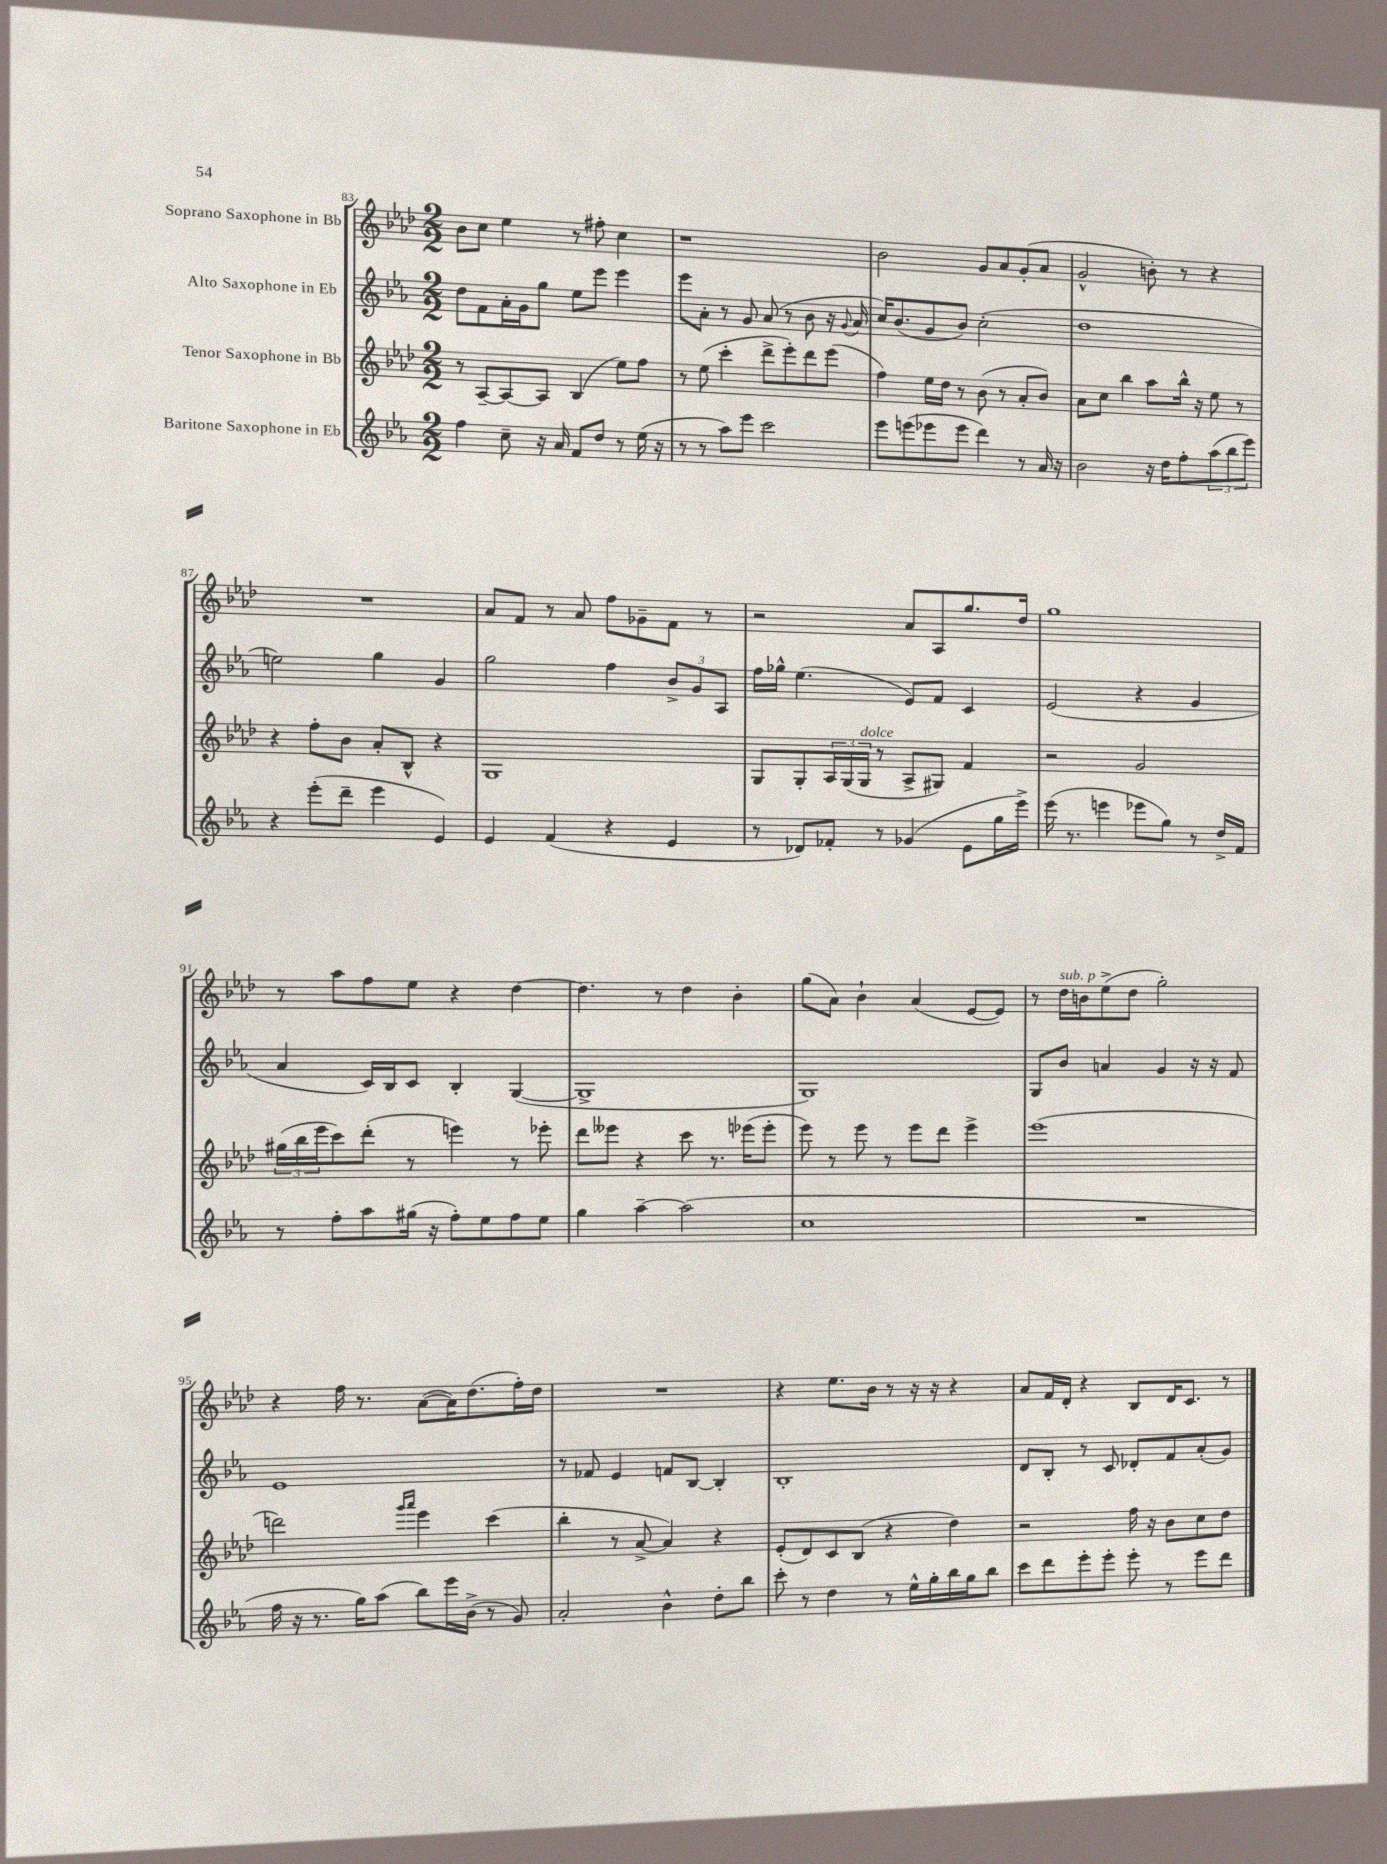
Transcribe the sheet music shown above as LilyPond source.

<<
\new StaffGroup <<
\new Staff = "s0" \with { instrumentName = "Soprano Saxophone in Bb" } {
    \clef treble \key aes \major \numericTimeSignature \time 2/2
    bes'8 c''8 ees''4 r8 fis''8-. c''4 |
    r1 |
    bes'2 g'8 aes'8 g'8-.( aes'8 |
    g'2-^ b'8-.) r8 r4 |
    R1 |
    aes'8 f'8 r8 aes'8 f''8 ges'8-- f'8 r8 |
    r2 aes'8 aes8 g''8. des''16 |
    g''1 |
    r8 aes''8 f''8 ees''8 r4 des''4~ |
    des''4. r8 des''4 bes'4-. |
    g''8( aes'8) bes'4-! aes'4( ees'8~ ees'8) |
    r8 des''16^\markup { \italic "sub. p" } b'16 ees''8->( des''8 g''2-.) |
    r4 f''16 r8. aes'8~( aes'16) des''8.( f''16-.) des''16 |
    R1 |
    r4 ees''8. bes'16 r8 r16 r16 r4 |
    aes'8 f'16 des'16-. r4 bes8 des'16 c'8. r8 \bar "|." |
}
\new Staff = "s1" \with { instrumentName = "Alto Saxophone in Eb" } {
    \clef treble \key ees \major \numericTimeSignature \time 2/2
    d''8 f'8 aes'16-. g'16 g''8 ees''8 ees'''8 ees'''4 |
    ees'''8 aes'8-. r8 g'8 aes'8( r8 bes'8 r16 \appoggiatura { g'8 } aes'16 |
    c''16) bes'8.( g'8 bes'8) c''2-.( |
    d''1 |
    e''2) g''4 g'4 |
    g''2 f''4 \tuplet 3/2 { bes'8-> g'8 aes8 } |
    f''16 ges''16-^ ees''4.( ees'8) f'8 c'4 |
    ees'2( r4 g'4 |
    aes'4 c'16) bes16 c'8 bes4-. g4~( |
    g1-> |
    g1) |
    g8 bes'8 a'4 g'4 r16 r16 f'8 |
    ees'1 |
    r8 fes'8 ees'4 f'8 bes8~ bes4-. |
    bes1-. |
    d'8 bes8-. r8 c'8 des'8-. f'8 aes'8-.( g'8) \bar "|." |
}
\new Staff = "s2" \with { instrumentName = "Tenor Saxophone in Bb" } {
    \clef treble \key aes \major \numericTimeSignature \time 2/2
    r8 aes8~-- aes8~ aes8 bes4( ees''8) f''8 |
    r8 ees''8( c'''4-. des'''8-> ees'''8-.) des'''8 ees'''8( |
    f''4) ees''16 des''16 r8 bes'8( r8 aes'8-. bes'8) |
    aes'8 c''8 bes''4 aes''8 bes''16-^ r16 ees''8 r8 |
    r4 f''8-. bes'8 aes'8-. bes8-^ r4 |
    g1 |
    g8 g8-. \tuplet 3/2 { aes16 g16( g16^\markup { \italic "dolce" } } r8 aes8-> gis8) f'4 |
    r2 g'2 |
    \tuplet 3/2 { gis''16( bes''16 ees'''16 } c'''8) des'''8-.( r8 e'''4) r8 ees'''8-. |
    des'''8 eeses'''8 r4 c'''8 r8. ees'''16( ees'''8-. |
    ees'''8) r8 ees'''8 r8 ees'''8 des'''8 ees'''4-> |
    ees'''1( |
    d'''2) \grace { g'''16 aes'''16 } ees'''4 c'''4( |
    bes''4-. r8 aes'8~-> aes'4) r4 |
    ees'8-.( des'8) c'8 bes8( r4 des''4) |
    r2 f''16 r16 bes'8 c''8 des''8 \bar "|." |
}
\new Staff = "s3" \with { instrumentName = "Baritone Saxophone in Eb" } {
    \clef treble \key ees \major \numericTimeSignature \time 2/2
    f''4 c''8-- r16 aes'16 f'8 d''8 r8 ees''16( r16 |
    r8 r8 aes''8) ees'''8 c'''2 |
    ees'''8 e'''8( ees'''8 ees'''8 d'''4) r8 aes'16 r16 |
    bes'2 r16 d''16 f''8-. \tuplet 3/2 { aes''8( bes''8 ees'''8) } |
    r4 ees'''8-.( d'''8-- ees'''4 ees'4) |
    ees'4 f'4( r4 ees'4 |
    r8 des'8) fes'8-. r8 ges'4( ees'8 g''16 ees'''16->) |
    ees'''16( r8. e'''4 ees'''8 g''8) r8 d''16-> f'16 |
    r8 f''8-. aes''8 gis''16( r16 f''8-.) ees''8 f''8 ees''8 |
    g''4 aes''4~-- aes''2( |
    c''1 |
    R1 |
    f''16 r16 r8. g''16) aes''8( bes''8) ees'''16 bes'16->( r8 g'8) |
    aes'2-. bes'4-^ d''8-. bes''8 |
    c'''8-. r8 d''4 r8 ees''16-^ g''16-. bes''16 g''16 bes''8 |
    c'''8 d'''8 ees'''8-. ees'''8-. ees'''8-. r8 ees'''8 d'''8 \bar "|." |
}
>>
>>
\layout { \context { \Score currentBarNumber = #83 } }
